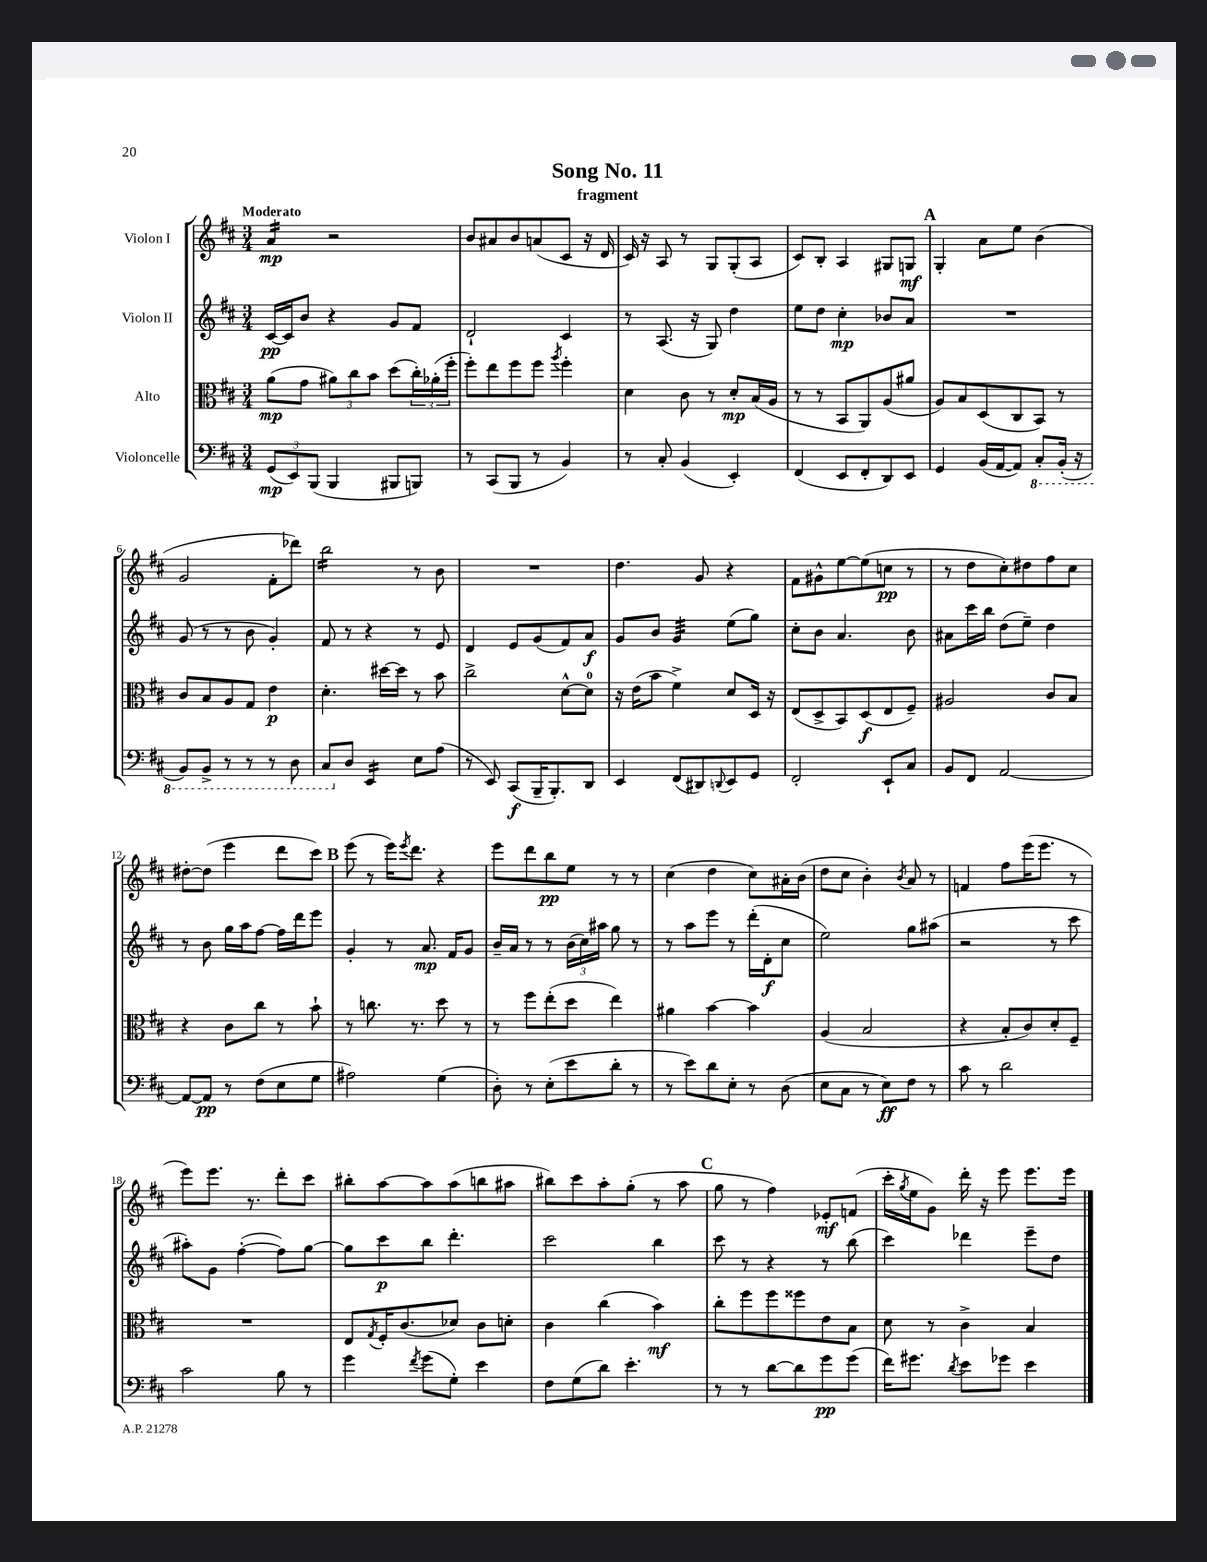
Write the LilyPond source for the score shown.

\header { title = "Song No. 11" subtitle = "fragment" }
<<
\new StaffGroup <<
\new Staff = "s0" \with { instrumentName = "Violon I" } {
    \clef treble \key d \major \numericTimeSignature \time 3/4 \tempo "Moderato"
    a'4:16\mp r2 |
    b'8 ais'8 b'8 a'8( cis'8 r16 d'16 |
    cis'16) r16 a8 r8 g8 g8-.( a8 |
    cis'8) b8-. a4 gis8 g8\mf |
    \mark \markup { \bold "A" } g4-. a'8 e''8 b'4( |
    g'2 fis'8-. des'''8) |
    b''2:16 r8 b'8 |
    R2. |
    d''4. g'8 r4 |
    fis'8 gis'8-^ e''8~ e''8( c''8\pp r8 |
    r8 d''8 cis''8-.) dis''8 fis''8 cis''8 |
    dis''8~-. dis''8( e'''4 d'''8 cis'''8) |
    \mark \markup { \bold "B" } e'''8( r8 e'''16) \acciaccatura { e'''8 } d'''8. r4 |
    e'''8 d'''8 b''8\pp e''8 r8 r8 |
    cis''4( d''4 cis''8) ais'16-. b'16( |
    d''8 cis''8 b'4-.) \acciaccatura { b'8 } a'8 r8 |
    f'4 fis''8 e'''16( e'''8. r8 |
    e'''8) e'''8. r8. d'''8-. cis'''8 |
    bis''8-. a''8~ a''8 a''8( b''8 ais''8 |
    bis''8) cis'''8 a''8-. g''8-.( r8 a''8 |
    \mark \markup { \bold "C" } g''8 r8 fis''4) ees'8-.\mf f'8( |
    cis'''16-. \acciaccatura { g''8 } e''16 g'8) d'''16-. r16 e'''8 e'''8. e'''16 \bar "|." |
}
\new Staff = "s1" \with { instrumentName = "Violon II" } {
    \clef treble \key d \major \numericTimeSignature \time 3/4
    cis'16~\pp cis'16 b'8 r4 g'8 fis'8 |
    d'2-! cis'4 |
    r8 a8.( r16 g8) d''4 |
    e''8 d''8 cis''4-.\mp bes'8 a'8 |
    \mark \markup { \bold "A" } R2. |
    g'8( r8 r8 b'8 g'4-.) |
    fis'8 r8 r4 r8 e'8 |
    d'4 e'8 g'8( fis'8) a'8\f |
    g'8 b'8 g'4:32 e''8( g''8) |
    cis''8-. b'8 a'4. b'8 |
    ais'8 cis'''16 b''16 d''8( e''8--) d''4 |
    r8 b'8 g''16 a''16 fis''8~ fis''16 d'''16 e'''8 |
    \mark \markup { \bold "B" } g'4-. r8 a'8.\mp fis'16 g'8 |
    b'16-- a'16 r8 r8 \tuplet 3/2 { b'16( cis''16) ais''16 } g''8 r8 |
    r8 a''8 e'''8 r8 d'''16-.( d'16-.\f cis''8 |
    e''2) g''8 ais''8( |
    r2 r8 cis'''8 |
    ais''8-.) g'8 fis''4~-.( fis''8) g''8~ |
    g''8 cis'''8\p b''8 d'''4.-. |
    cis'''2 b''4 |
    \mark \markup { \bold "C" } cis'''8 r8 r4 r8 b''8( |
    cis'''4) des'''4 e'''8-- d''8 \bar "|." |
}
\new Staff = "s2" \with { instrumentName = "Alto" } {
    \clef alto \key d \major \numericTimeSignature \time 3/4
    a'8\mp( g'8 \tuplet 3/2 { ais'8) cis''8 b'8 } d''8( \tuplet 3/2 { cis''16-.) aes'16-.( fis''16-. } |
    fis''8-.) e''8 fis''8 fis''8 \acciaccatura { a''8 } fis''4-. |
    d'4 cis'8 r8 d'8-.\mp b16( a16 |
    r8 r8 b,8 a,8) a8( ais'8 |
    \mark \markup { \bold "A" } a8) b8 d8( cis8 b,8) r8 |
    cis'8 b8 a8 g8 e'4\p |
    d'4.-. dis''16~ dis''16 r8 b'8 |
    cis''2-> d'8~-^ d'8-0 |
    r16 e'16( b'8 fis'4->) d'8 d16 r16 |
    e8( d8-> b,8) d8\f( e8 fis8--) |
    ais2 cis'8 b8 |
    r4 cis'8 cis''8 r8 b'8-! |
    \mark \markup { \bold "B" } r8 c''8. r8. d''8 r8 |
    r8 fis''8 e''8-.( d''8 e''4) |
    ais'4 b'4~ b'4 |
    a4( b2 |
    r4 b8-. cis'8) d'8-. fis8-- |
    R2. |
    e8 \acciaccatura { g8 } fis16-. cis'8.( des'8) cis'8 d'8-. |
    cis'4 cis''4( b'4\mf) |
    \mark \markup { \bold "C" } cis''8-. fis''8 fis''8 fisis''8 e'8 b8 |
    d'8 r8 cis'4-> b4 \bar "|." |
}
\new Staff = "s3" \with { instrumentName = "Violoncelle" } {
    \clef bass \key d \major \numericTimeSignature \time 3/4
    \tuplet 3/2 { g,8\mp( e,8) b,,8( } b,,4 bis,,8 b,,8) |
    r8 cis,8( b,,8 r8 b,4) |
    r8 cis8-. b,4( e,4-.) |
    fis,4( e,8 fis,8-. d,8) e,8 |
    \mark \markup { \bold "A" } g,4 b,16( a,16~ a,8) \ottava #-1 cis,8-. b,,16-.( r16 |
    b,,8) b,,8-> r8 r8 r8 d,8 |
    cis,8 \ottava #0 d8 e,4:16 e8 a8( |
    r8 e,8) cis,8\f( b,,16-- b,,8.-.) d,8 |
    e,4 fis,8( dis,8) \appoggiatura { d,8 } e,8 g,8 |
    fis,2-. e,8-! cis8 |
    b,8 fis,8 a,2~ |
    a,8~ a,8\pp r8 fis8( e8 g8 |
    \mark \markup { \bold "B" } ais2) g4( |
    d8-.) r8 e8-.( e'8 d'8-. r8 |
    r8 e'8) d'8 e8-. r8 d8( |
    e8 cis8 r8 e8\ff) fis8 r8 |
    cis'8 r8 d'2 |
    cis'2 b8 r8 |
    g'4 \acciaccatura { fis'8 } g'8( g8-.) e'4 |
    fis8 g8( d'8) e'4.-. |
    \mark \markup { \bold "C" } r8 r8 d'8~ d'8 g'8\pp g'8( |
    fis'16) gis'8. \acciaccatura { d'8 } e'8 ges'8 e'4 \bar "|." |
}
>>
>>
